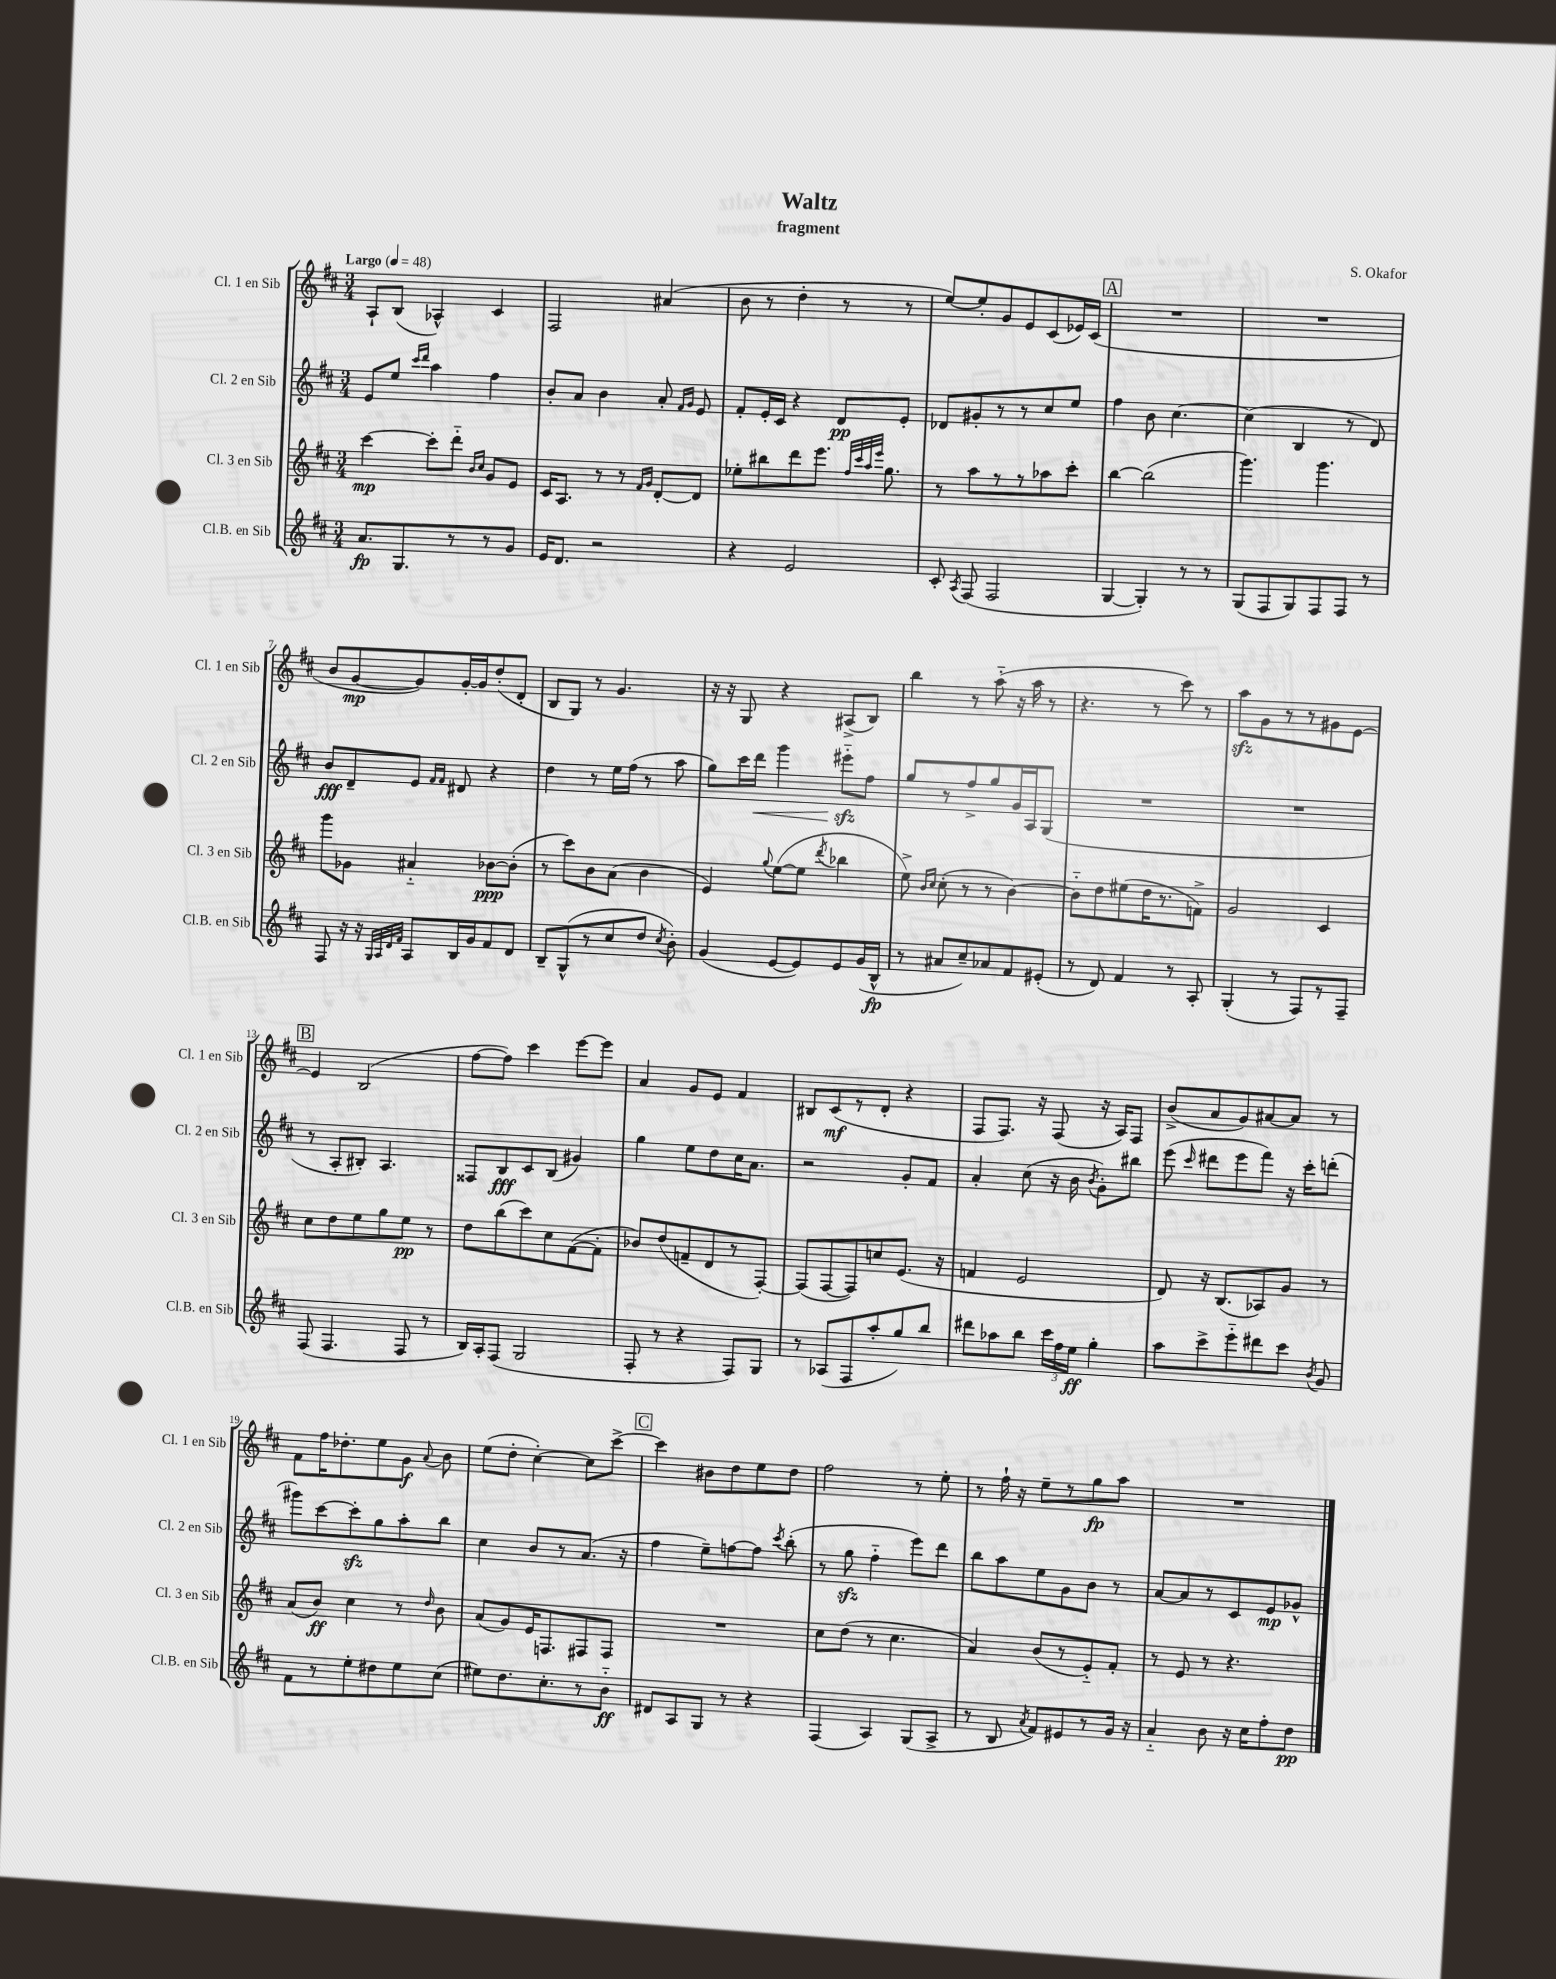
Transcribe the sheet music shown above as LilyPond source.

\header { title = "Waltz" composer = "S. Okafor" subtitle = "fragment" }
<<
\new StaffGroup <<
\new Staff = "s0" \with { instrumentName = "Cl. 1 en Sib" shortInstrumentName = "Cl. 1 en Sib" } {
    \clef treble \key d \major \numericTimeSignature \time 3/4 \tempo "Largo" 4 = 48
    \autoBeamOff a8[-! b8]( aes4-^) cis'4 |
    fis2 ais'4( |
    b'8 r8 d''4-. r8 r8 |
    e''8[~) e''8-. g'8 e'8 cis'8( ees'16) cis'16]( |
    \mark \markup { \box "A" } R2. |
    R2. |
    b'8[ g'8~\mp g'8) g'16~-. g'16 d''8-.( d'8]-. |
    b8[ g8]) r8 g'4. |
    r16 r16 g8 r4 ais8[->( b8]) |
    b''4 r8 a''8-_( r16 a''16 r8 |
    r4. r8 cis'''8) r8 |
    a''8[\sfz g'8 r8 r8 gis'8 e'8]~ |
    \mark \markup { \box "B" } e'4 b2( |
    fis''8[~ fis''8]) cis'''4 e'''8[~ e'''8] |
    a'4 g'8[ e'8] fis'4 |
    bis8[ cis'8\mf( r8 d'8]-. r4 |
    fis8[ fis8.]) r16 fis8( r16 a16[) fis8] |
    b'8[->( a'8 g'8) ais'8~ ais'8] r8 |
    fis'8[ fis''16 des''8.-. e''8 g'8]\f \appoggiatura { a'8 } b'8 |
    e''8[( d''8]-. cis''4~-.) cis''8[ cis'''8]~-> |
    \mark \markup { \box "C" } cis'''4 bis'8[ d''8 e''8 d''8] |
    fis''2 r8 e''8-. |
    r8 fis''16-! r16 e''8[-- r8 g''8\fp a''8] |
    R2. \bar "|." |
}
\new Staff = "s1" \with { instrumentName = "Cl. 2 en Sib" shortInstrumentName = "Cl. 2 en Sib" } {
    \clef treble \key d \major \numericTimeSignature \time 3/4
    \autoBeamOff e'8[ e''8] \grace { cis'''16[ d'''16] } a''4 fis''4 |
    b'8[-. a'8] b'4 a'8-. \grace { fis'16[ g'16] } e'8 |
    fis'8[-. e'16-. cis'16] r4 d'8[\pp e'8]-. |
    des'8[ gis'8-. r8 r8 cis''8 e''8] |
    \mark \markup { \box "A" } fis''4 b'8 cis''4.~ |
    cis''4( b4 r8 d'8) |
    b'8[\fff d'8-- e'8] \grace { fis'16[ fis'16] } dis'8 r4 |
    d''4 r8 e''16[ fis''16]( r8 a''8 |
    g''8[) cis'''16 d'''16]\< g'''4 eis'''8[-_\sfz\! fis''8] |
    g''8[ r8 fis''8-> g''8 g'16 a16 g8]( |
    R2. |
    R2. |
    \mark \markup { \box "B" } r8 a8[-. bis8]-.) a4. |
    fisis8[ b8\fff cis'8 b8]( gis'4) |
    g''4 e''8[ d''8 cis''16 a'8.] |
    r2 g'8[-. fis'8] |
    a'4-. cis''8( r16 b'16 \acciaccatura { b'8 } g'8[-.) bis''8] |
    e'''8( \grace { cis'''16 } dis'''8[ e'''8 fis'''8]) r16 cis'''16[-. d'''8]-.( |
    gis'''8[) cis'''8~ cis'''8-.\sfz g''8 a''8-. b''8] |
    cis''4 b'8[ r8 a'8.]( r16 |
    \mark \markup { \box "C" } fis''4 e''8[--) f''8~ f''8] \acciaccatura { cis'''8 } b''8-.( |
    r8 g''8\sfz fis''4-_ e'''8[) d'''8] |
    b''8[ a''8 e''8 g'8 b'8] r8 |
    a'8[~ a'8 r8 cis'8 e'8\mp ges'8]-^ \bar "|." |
}
\new Staff = "s2" \with { instrumentName = "Cl. 3 en Sib" shortInstrumentName = "Cl. 3 en Sib" } {
    \clef treble \key d \major \numericTimeSignature \time 3/4
    \autoBeamOff cis'''4~\mp cis'''8[-. d'''8]-_ \grace { b'16[ cis''16] } g'8[ e'8] |
    cis'16[ a8.] r8 r8 \grace { fis'16[ g'16] } d'8[~-. d'8] |
    ees''8[-. bis''8 d'''8 e'''8.] \grace { fis''32[ cis'''32 a''32 e'''32] } g''8. |
    r8 a''8[ r8 r8 aes''8 cis'''8]-. |
    \mark \markup { \box "A" } b''4~ b''2( |
    g'''4.) g'''4. |
    g'''8[ ges'8] ais'4-_ bes'8[~\ppp bes'8]-.( |
    r8 cis'''8[) b'8 a'8]( b'4 |
    e'4) \appoggiatura { g''8 } e''8[~( e''8] \acciaccatura { d'''8 } bes''4 |
    e''8->) \grace { b'16[ cis''16] } cis''8-.( r8 r8 b'4~) |
    b'8[-_ d''8 eis''8( d''16 r8. f'8]->) |
    g'2 cis'4 |
    \mark \markup { \box "B" } cis''8[ d''8 e''8 g''8 e''8]\pp r8 |
    d''8[ b''8( cis'''8) cis''8 fis'8~( fis'8]-. |
    bes'8[) d''8( f'8-- d'8 r8 fis8]~-.) |
    fis8[( fis8~ fis8) c''8 e'8.]( r16 |
    f'4 e'2 |
    d'8) r16 b8.[( aes8) g'8] r8 |
    a'8[( b'8]\ff) cis''4 r8 \grace { d''16 } b'8 |
    a'8[( g'8) e'16 f8. fis8 fis8] |
    \mark \markup { \box "C" } R2. |
    cis''8[ d''8]( r8 cis''4. |
    a'4) b'8[( r8 e'8-_) fis'8]-. |
    r8 e'8 r8 r4. \bar "|." |
}
\new Staff = "s3" \with { instrumentName = "Cl.B. en Sib" shortInstrumentName = "Cl.B. en Sib" } {
    \clef treble \key d \major \numericTimeSignature \time 3/4
    \autoBeamOff a'8.[\fp g8. r8 r8 g'8] |
    e'16[ d'8.] r2 |
    r4 e'2 |
    cis'8-. \acciaccatura { a8 } fis8( fis2 |
    \mark \markup { \box "A" } g4~ g4-.) r8 r8 |
    g8[( fis8 g8) fis8 fis8] r8 |
    fis8 r16 r16 \grace { g32[ a32 d'32 fis'32] } a8[ b16 g'16 fis'8 d'8] |
    b8[-- g8-^( r8 cis''8 d''8] \acciaccatura { cis''8 } b'8-.) |
    g'4( e'8[~ e'8) e'8 g'16( b16]-^\fp |
    r8 ais'8[ cis''8--) aes'8 fis'8 eis'8]-.( |
    r8 d'8) fis'4 r8 a8-. |
    g4-.( r8 fis8[) r8 fis8]-- |
    \mark \markup { \box "B" } fis8( fis4. fis8 r8 |
    b16[) a16-. fis8]( g2 |
    fis8-. r8 r4 fis8[) g8] |
    r8 aes8[( fis8 a''8-. g''8) b''8] |
    dis'''8[ aes''8 b''8] \tuplet 3/2 { cis'''16[ fis''16 e''16]\ff } g''4-. |
    a''8[ cis'''8-> e'''8-_ dis'''8 cis'''8] \acciaccatura { b'8 } g'8 |
    fis'8[ r8 e''8-. dis''8 e''8 cis''8]( |
    eis''8[) d''8. cis''8.-. r8 b'8]-_\ff |
    \mark \markup { \box "C" } dis'8[ a8 g8] r8 r4 |
    fis4( a4) g8[( a8]-> |
    r8 b8 \acciaccatura { a'8 } fis'8[) eis'8 r8 g'16] r16 |
    a'4-_ b'8 r16 cis''16[ fis''8-. d''8]\pp \bar "|." |
}
>>
>>
